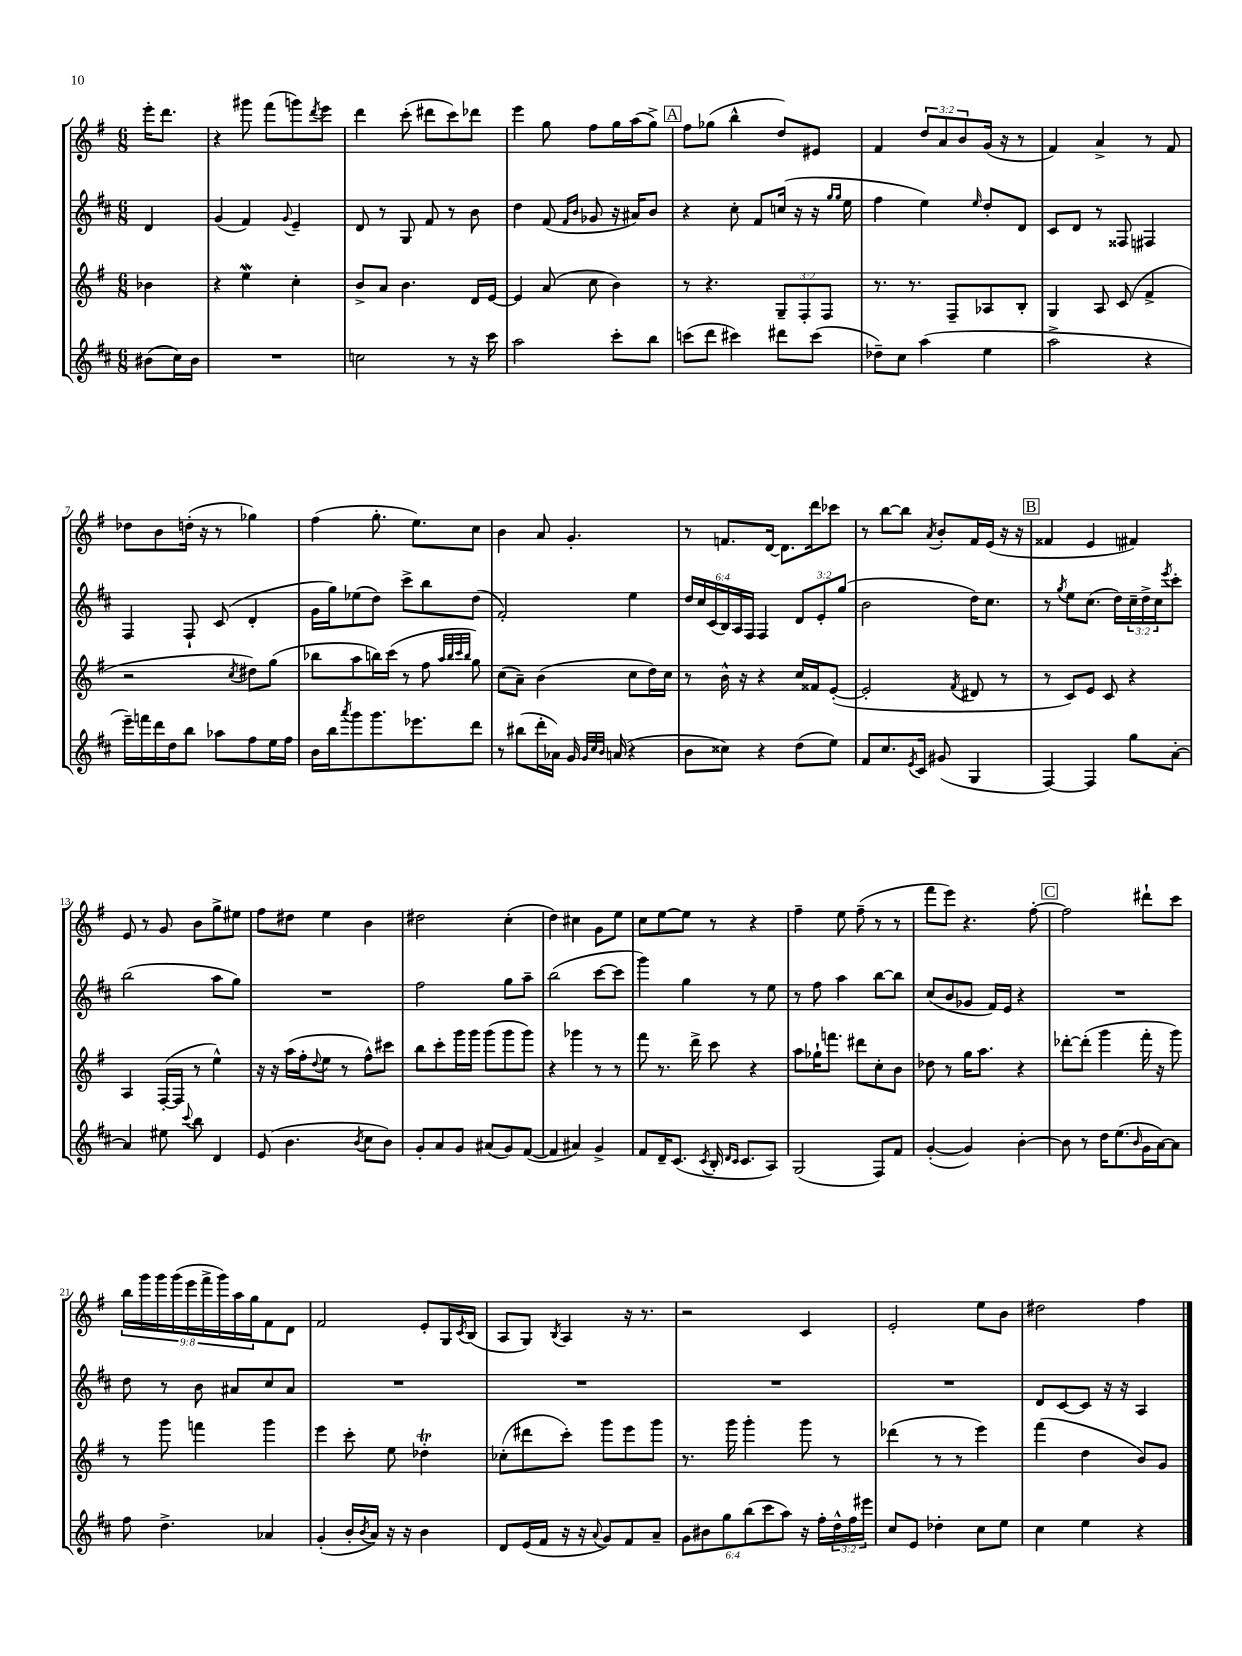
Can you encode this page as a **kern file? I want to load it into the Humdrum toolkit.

**kern	**kern	**kern	**kern
*staff4	*staff3	*staff2	*staff1
*clefG2	*clefG2	*clefG2	*clefG2
*k[f#c#]	*k[f#]	*k[f#c#]	*k[f#]
*M6/8	*M6/8	*M6/8	*M6/8
(8b#	4b-	4d	16eee'
.	.	.	8.ddd
16cc#)	.	.	.
16b#	.	.	.
=	=	=	=
2.r	4r	(4g	4r
.	4ee	4f#)	8ggg#
.	.	.	(8fff#
.	.	8qqg	.
.	4cc'	4e~	8ggg)
.	.	.	8qddd
.	.	.	8eee
=	=	=	=
2cc	8b^	8d	4ddd
.	8a	8r	.
.	4.b	8G	(8ccc'
.	.	8f#	8ddd#
8r	.	8r	8ccc)
16r	16d	8b	8ddd-
16ccc#	[16e	.	.
=	=	=	=
2aa	4e]	4dd	4eee
.	(8a	(8f#	8gg
.	.	16qqf#	.
.	.	16qqb	.
.	8cc	8g-	8ff#
8ccc#'	4b)	16r	16gg
.	.	16a#)	(16aa
8bb	.	8b	8gg^)
=	=	=	=
(8ccc	8r	4r	8ff#
8ddd	4.r	.	(8gg-
4ccc#)	.	8cc#'	4bb^^
.	.	8f#	.
8ddd#	12G~	(16cc	8dd)
.	.	16r	.
.	12F#'	.	.
(8ccc#	.	16r	8e#
.	12F#	.	.
.	.	16qqgg	.
.	.	16qqgg	.
.	.	16ee	.
=	=	=	=
8dd-~)	8.r	4ff#	4f#
8cc#	.	.	.
.	8.r	.	.
(4aa	.	4ee)	12dd
.	.	.	12a
.	8F#~	.	.
.	.	.	12b
.	.	16qqee	.
4ee	8A-	8dd'	(16g
.	.	.	16r
.	8B'	8d	8r
=	=	=	=
2aa^	4G	8c#	4f#)
.	.	8d	.
.	8A	8r	4a^
.	(8c	8F##	.
4r	4f#^	4F#	8r
.	.	.	8f#
=	=	=	=
16eee~)	2r	4F#	8dd-
16fff	.	.	.
16ddd	.	.	8b
16dd	.	.	.
8bb	.	8F#`	(16dd'
.	.	.	16r
8aa-	.	(8c#	8r
.	8qcc	.	.
8ff#	8dd#)	4d'	4gg-)
16ee	(8gg	.	.
16ff#	.	.	.
=	=	=	=
16b	8bb-	16g	(4ff#
16bb	.	16gg)	.
8qaaa	.	.	.
8ggg	8aa	(8ee-	.
8.ggg	16bb)	8dd)	8.gg'
.	(16ccc	.	.
.	8r	8ccc#^	.
8.eee-	.	.	8.ee)
.	8ff#	8bb	.
.	32qqaa	.	.
.	32qqbb	.	.
.	32qqccc	.	.
.	32qqbb	.	.
8ddd	8gg)	(8dd	8cc
=	=	=	=
8r	(8cc	2f#')	4b
(8bb#	8a~)	.	.
16ddd'	(4b	.	8a
16a-)	.	.	.
16g	.	.	4.g'
32qqg	.	.	.
32qqcc#	.	.	.
32qqb	.	.	.
(16a	.	.	.
4r	8cc	4ee	.
.	16dd)	.	.
.	16cc	.	.
=	=	=	=
8b	8r	24dd	8r
.	.	24cc#	.
.	.	(24c#	.
8cc##)	16b^^	24B)	8.f
.	.	24A	.
.	16r	.	.
.	.	24F#	.
4r	4r	4F#	.
.	.	.	[16d
.	.	.	8.d]
(8dd	16cc	12d	.
.	16f##	.	16ddd
.	.	12e'	.
8ee)	([8e'	.	8ccc-
.	.	(12gg	.
=	=	=	=
8f#	2e']	2b	8r
8.cc#	.	.	[8bb
.	.	.	8bb]
8qe	.	.	.
16c#	.	.	.
.	.	.	8qa
(8g#	.	.	8b'
.	8qf#	.	.
4G	8d#	16dd)	16f#
.	.	8.cc#	(16e
.	8r	.	16r
.	.	.	16r
=	=	=	=
[4F#)	8r	8r	4f##
.	.	8qgg	.
.	8c)	8ee	.
4F#]	8e	(8.cc#	4e
.	8c	.	.
.	.	16dd)	.
8gg	4r	24cc#~	4f#)
.	.	24dd^	.
.	.	24cc#	.
.	.	8qeee	.
[8a'	.	8ccc#'	.
=	=	=	=
4a]	4A	(2bb	8e
.	.	.	8r
8ee#	([16F#'	.	8g
.	16F#]	.	.
8qqccc#	.	.	.
8bb	8r	.	8b
4d	4ee^^)	8aa	8gg^
.	.	8gg)	8ee#
=	=	=	=
(8e	16r	2.r	8ff#
.	16r	.	.
4.b	(16aa	.	8dd#
.	16ff#'	.	.
.	8qqdd	.	.
.	8ee	.	4ee
.	8r	.	.
8qb	.	.	.
8cc#	8ff#^^)	.	4b
8b)	8ccc#	.	.
=	=	=	=
8g'	8bb	2ff#	2dd#
8a	8ccc'	.	.
8g	16ggg	.	.
.	16ggg	.	.
(8a#	(8ggg	.	.
8g)	8ggg	8gg	(4cc'
([8f#	8ggg)	8aa~	.
=	=	=	=
4f#]	4r	(2bb	4dd)
4a#)	4ggg-	.	4cc#
4g^	8r	[8ccc#	8g
.	8r	8ccc#]	8ee
=	=	=	=
8f#	8fff#	4ggg)	8cc
16d~	8.r	.	[8ee
(8.c#	.	.	.
.	.	4gg	8ee]
.	16ddd^	.	.
8qc#	.	.	.
16B'	8ccc	.	8r
16qqd	.	.	.
16qqc#	.	.	.
8.c#	.	.	.
.	4r	8r	4r
8A)	.	8ee	.
=	=	=	=
(2G	8aa	8r	4ff#~
.	16gg-`	8ff#	.
.	8.fff	.	.
.	.	4aa	8ee
.	8ddd#	.	(8ff#~
8F#)	8cc'	[8bb	8r
8f#	8b	8bb]	8r
=	=	=	=
([4g'	8dd-	(8cc#	8fff#
.	8r	8b	8eee)
4g])	16gg	8g-	4.r
.	8.aa	.	.
.	.	16f#)	.
.	.	16e	.
[4b'	4r	4r	.
.	.	.	[8ff#'
=	=	=	=
8b]	[8ddd-'	2.r	2ff#]
8r	(8ddd-']	.	.
16dd	4ggg	.	.
(8.ee	.	.	.
16qqb	.	.	.
16g	16fff#'	.	8ddd#`
[16a)	16r	.	.
8a]	8ggg)	.	8ccc
=	=	=	=
8ff#	8r	8dd	18bb
.	.	.	18ggg
.	.	.	18ggg
4.dd^	8ggg	8r	.
.	.	.	(18ggg
.	.	.	18eee
.	4fff	8b	.
.	.	.	18fff#^
.	.	.	18ggg)
.	.	8a#	.
.	.	.	18aa
.	.	.	18gg
4a-	4ggg	8cc#	8f#
.	.	8a#	8d
=	=	=	=
(4g'	4eee	2.r	2f#
16b'	8ccc'	.	.
8qb	.	.	.
16a)	.	.	.
16r	8ee	.	.
16r	.	.	.
4b	4dd-'	.	8e'
.	.	.	16G
.	.	.	8qc
.	.	.	(16B
=	=	=	=
8d	(8cc-'	2.r	8A
(16e	8ddd#	.	8G)
16f#	.	.	.
.	.	.	8qB
16r	8ccc')	.	4A
16r	.	.	.
8qqa	.	.	.
8g)	8ggg	.	.
8f#	8eee	.	16r
.	.	.	8.r
8a~	8ggg	.	.
=	=	=	=
12g	8.r	2.r	2r
12b#	.	.	.
12gg	.	.	.
.	16ggg	.	.
(12bb	4ggg'	.	.
12ccc#	.	.	.
12aa)	.	.	.
16r	8ggg	.	4c
16ff#'	.	.	.
24dd^^	8r	.	.
24ff#	.	.	.
24eee#	.	.	.
=	=	=	=
8cc#	(4ddd-	2.r	2e'
8e	.	.	.
4dd-'	8r	.	.
.	8r	.	.
8cc#	4eee)	.	8ee
8ee	.	.	8b
=	=	=	=
4cc#	(4fff#	8d	2dd#
.	.	[8c#	.
4ee	4dd	8c#]	.
.	.	16r	.
.	.	16r	.
4r	8b)	4A	4ff#
.	8g	.	.
==	==	==	==
*-	*-	*-	*-
